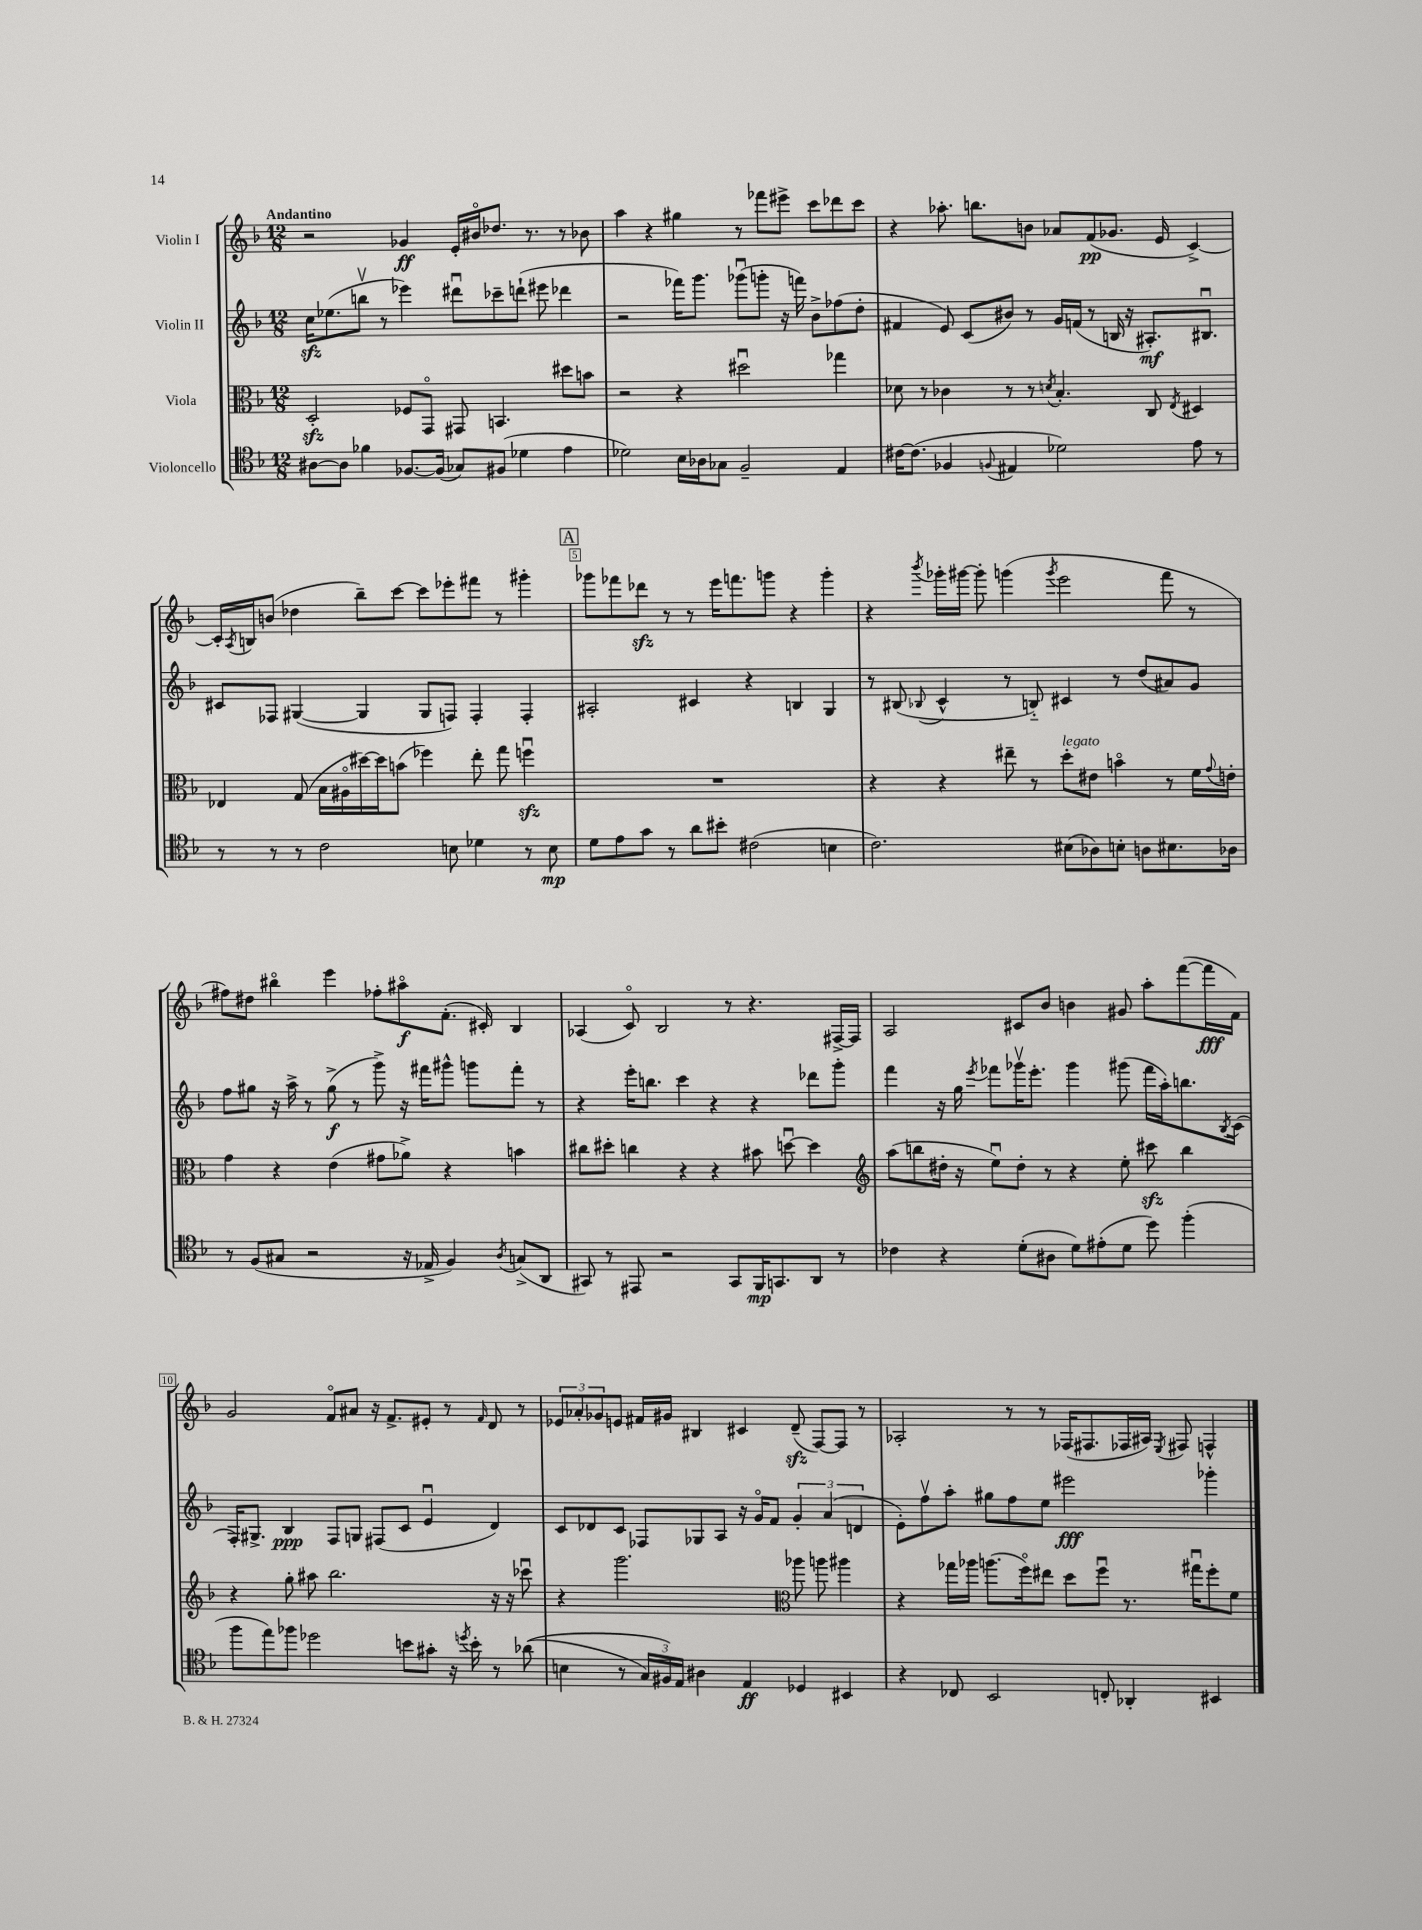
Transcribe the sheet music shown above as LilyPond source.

<<
\new StaffGroup <<
\new Staff = "s0" \with { instrumentName = "Violin I" } {
    \clef treble \key f \major \numericTimeSignature \time 12/8 \tempo "Andantino"
    r2 ges'4\ff e'16-. bis'16\flageolet des''8. r8. r8 bes'8 |
    a''4 r4 gis''4 r8 fes'''8 eis'''8-> c'''8 des'''8 c'''8 |
    r4 aes''8.-. b''8. b'8 aes'8 f'8\pp( ges'8. e'16 c'4~->) |
    c'16-. \acciaccatura { a8 } b16 b'8( des''4 bes''8--) c'''8~ c'''8 ees'''8-. fis'''8 r8 gis'''4-. |
    \mark \markup { \box "A" } ges'''8 fes'''8 des'''8\sfz r8 r8 e'''16 f'''8. g'''8 r4 g'''4-. |
    r4 \acciaccatura { bes'''8 } ges'''16-. gis'''16~ gis'''8-. g'''4( \acciaccatura { g'''8 } e'''2 f'''8 r8 |
    fis''8) dis''8 bis''4\flageolet e'''4 fes''8-. ais''8\flageolet\f f'8.-.( cis'16-.) bes4 |
    aes4( c'8\flageolet) bes2 r8 r4. fis16~-> fis16 |
    a2 cis'8 bes'8 b'4 gis'8 a''8-. f'''8~( f'''16\fff f'16) |
    g'2 f'8\flageolet ais'8 r16 f'8.-> eis'8-. r8 \grace { f'16 } d'8 r8 |
    \tuplet 3/2 { ees'8 aes'8-. ges'8 } e'8 fis'16 gis'16 bis4 cis'4 d'8--\sfz( f8~) f8 r8 |
    aes2-. r8 r8 fes16( fis8. fes16 ais16) \acciaccatura { e8 } fis8 f4-^ \bar "|." |
}
\new Staff = "s1" \with { instrumentName = "Violin II" } {
    \clef treble \key f \major \numericTimeSignature \time 12/8
    c''16\sfz ees''8.( b''8\upbow r8 ees'''4) dis'''8\downbow ces'''8-- d'''8-!( eis'''8 des'''4 |
    r2 fes'''16) g'''8. ges'''8\downbow( g'''8-. r16 f'''16) bes'8-> fes''8( d''8-. |
    fis'4 e'8) c'8( bis'8) r8 g'16 f'16( r8 b16 r16 ais8.-.\mf) bis8.\downbow |
    cis'8 fes8 gis4~( gis4 gis8 f8) f4-. f4-. |
    \mark \markup { \box "A" } ais2-. cis'4 r4 b4 g4 |
    r8 bis8( \appoggiatura { bes8 } c'4-^ r8 b8-_) cis'4 r8 d''8( ais'8) g'8 |
    f''8 gis''8 r16 a''16-> r8 gis''8->\f( r8 g'''8->) r16 fis'''16 gis'''8-^ g'''8 fis'''8-. r8 |
    r4 e'''16-. b''8. c'''4 r4 r4 des'''8 g'''8-. |
    f'''4 r16 g''16 \acciaccatura { e'''8 } fes'''8 ges'''16\upbow e'''8.-. ges'''4 gis'''8( fes'''16 a''16-.) b''8. \acciaccatura { bes8 } c'16( |
    f16-.) gis8.-> bes4\ppp f8 g8 fis8( c'8 e'4\downbow d'4) |
    c'8 des'8 c'8 fes8 ges8 a8 r16 g'16\flageolet f'8 \tuplet 3/2 { g'4-. a'4( d'4 } |
    e'8-.) f''8\upbow a''8-. gis''8 f''8 e''8 eis'''2\fff ges'''4-. \bar "|." |
}
\new Staff = "s2" \with { instrumentName = "Viola" } {
    \clef alto \key f \major \numericTimeSignature \time 12/8
    d2-.\sfz fes8 g,8\flageolet gis,8 b,4. dis''8 b'8 |
    r2 r4 dis''2\downbow ges''4 |
    des'8 r8 ces'4 r8 r8 \acciaccatura { d'8 } bes4.-. c8 \acciaccatura { e8 } dis4 |
    ees4 g8( bes16 ais16\flageolet dis''16~) dis''16 b'8( fes''4) e''8-. g''8 f''4\downbow\sfz |
    \mark \markup { \box "A" } R1. |
    r4 r4 eis''8-- r8 d''8-.^\markup { \italic "legato" } eis'8 b'4\flageolet r8 f'16 \appoggiatura { g'8 } e'16-. |
    g'4 r4 e'4( gis'8 aes'8->) r4 b'4 |
    cis''8 dis''8-. c''4 r4 r4 bis'8 d''8~\downbow d''4 |
    \clef treble a''8( b''8 dis''16-. r16 e''8\downbow) dis''8-. r8 r4 e''8-. cis'''8\sfz b''4 |
    r4 g''8-. ais''8 bes''2. r16 r16 ces'''8\downbow |
    r4 g'''2. \clef alto aes''8 a''8 ais''4 |
    r4 ges''16 aes''16 a''8.( f''16\flageolet) eis''8 d''8 f''8\downbow r8. gis''16\downbow f''8-. f'8 \bar "|." |
}
\new Staff = "s3" \with { instrumentName = "Violoncello" } {
    \clef tenor \key f \major \numericTimeSignature \time 12/8
    ais8~ ais8 fes'4 fes8.~ fes16( ges8) fis8( des'4 e'4 |
    des'2) bes16 aes16 ges8 f2-- e4 |
    cis'16~ cis'8.( fes4 \appoggiatura { f8 } eis4 des'2) e'8 r8 |
    r8 r8 r8 c'2 b8 des'4 r8 b8\mp |
    \mark \markup { \box "A" } d'8 e'8 g'8 r8 a'8 bis'8-. cis'2( b4 |
    c'2.) bis8( aes8) b8-. a8 bis8. aes16 |
    r8 f8( gis8 r2 r16 ees16-> f4) \acciaccatura { a8 } g8->( a,8 |
    gis,8) r8 eis,8 r2 gis,8 f,16\mp g,8. a,8 r8 |
    ces'4 r4 d'8-.( ais8 d'8) eis'8-.( d'8 d''8) f''4-.( |
    f''8 e''8) fes''8 des''2 b'8 gis'8-. r16 \acciaccatura { d''8 } b'16-. r8 aes'8(\( |
    b4 r8 \tuplet 3/2 { g16) fis16\) e16 } ais4 e4\ff des4 bis,4 |
    r4 ces8 bes,2 c8-. aes,4-. bis,4 \bar "|." |
}
>>
>>
\layout { \context { \Score \override BarNumber.break-visibility = ##(#f #t #t) barNumberVisibility = #(every-nth-bar-number-visible 5) \override BarNumber.stencil = #(make-stencil-boxer 0.1 0.3 ly:text-interface::print) } }
